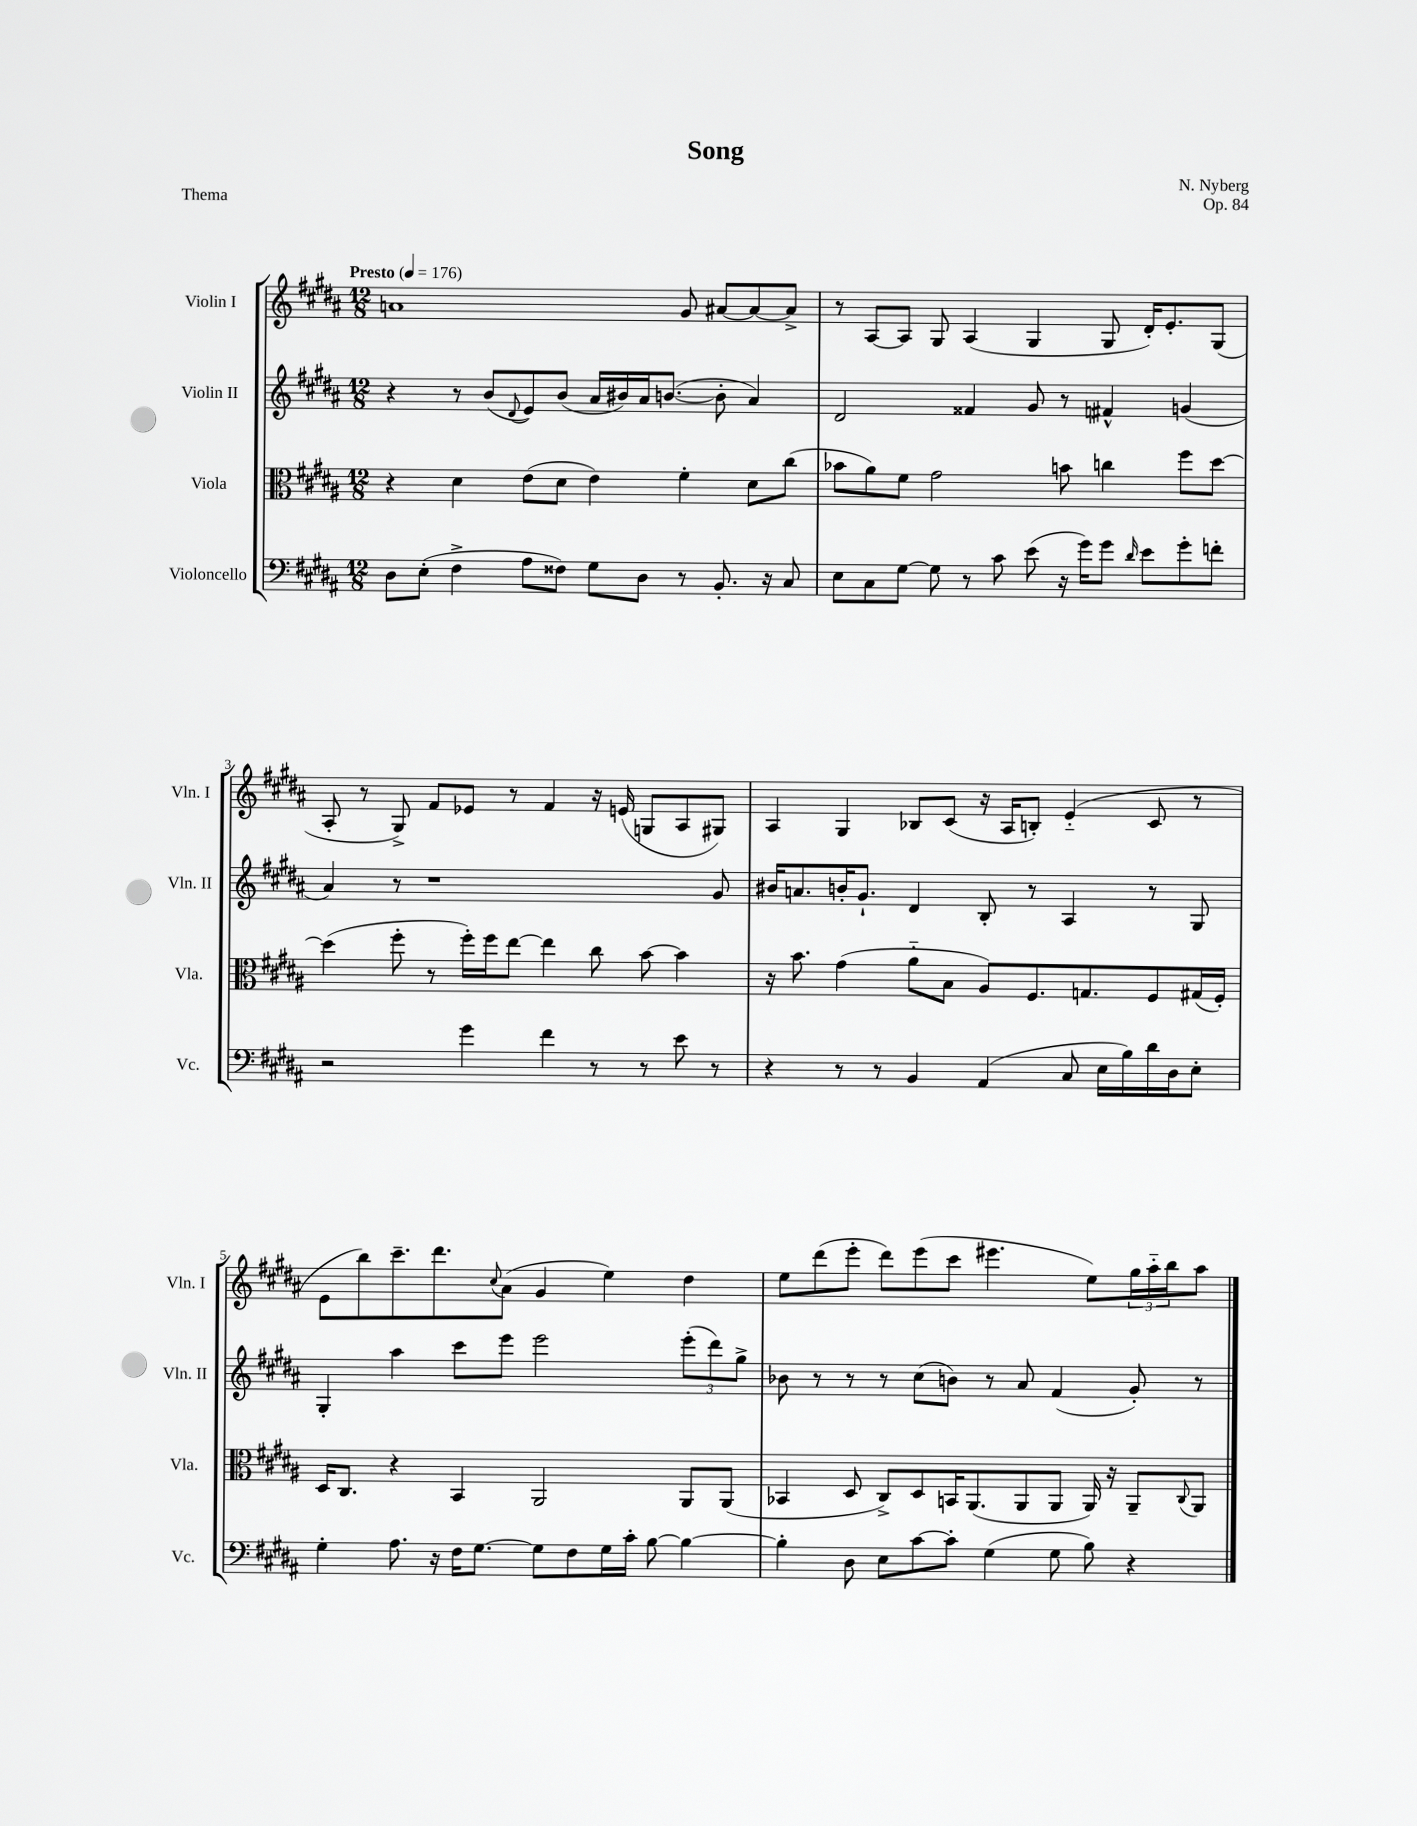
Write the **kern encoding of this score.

**kern	**kern	**kern	**kern
*staff4	*staff3	*staff2	*staff1
*clefF4	*clefC3	*clefG2	*clefG2
*k[f#c#g#d#a#]	*k[f#c#g#d#a#]	*k[f#c#g#d#a#]	*k[f#c#g#d#a#]
*M12/8	*M12/8	*M12/8	*M12/8
*MM176	*MM176	*MM176	*MM176
8D#	4r	4r	1a
(8E'	.	.	.
4F#^	4d#	8r	.
.	.	(8b	.
.	.	8qqd#	.
8A#	(8e	8e)	.
8F##)	8d#	(8b	.
8G#	4e)	16a#	.
.	.	16b#)	.
8D#	.	16a#	.
.	.	([8.b	.
8r	4f#'	.	8g#
8.BB'	.	8b']	[8a#
.	8d#	4a#)	8a#_
16r	.	.	.
8C#	(8cc#	.	8a#^]
=	=	=	=
8E	8b-	2d#	8r
8C#	8a#)	.	[8A#
[8G#	8f#	.	8A#]
8G#]	2g#	.	8G#
8r	.	4f##	(4A#
8c#	.	.	.
(8e	.	8g#	4G#
16r	8b	8r	.
16g#)	.	.	.
8g#	4cc	4f#^^	8G#
16qqd#	.	.	.
8e	.	.	16d#')
.	.	.	8.e'
8g#'	8ff#	(4g	.
8f'	[8dd#	.	(8G#
=	=	=	=
2r	(4dd#]	4a#)	8A#'
.	.	.	8r
.	8ff#'	8r	8G#^)
.	8r	1r	8f#
4g#	16ff#')	.	8e-
.	16ff#	.	.
.	[8ee	.	8r
4f#	4ee]	.	4f#
8r	8cc#	.	16r
.	.	.	(16e
8r	[8b	.	8G
8e	4b]	.	8A#
8r	.	8g#	8G#)
=	=	=	=
4r	16r	16b#	4A#
.	8.b	8.a	.
8r	(4g#	16b'	4G#
.	.	8.g#`	.
8r	.	.	.
4BB	8a#'~	4d#	8B-
.	8B	.	(8c#
(4AA#	8A#)	8B'	16r
.	.	.	16A#
.	8.F#	8r	8B')
8C#	.	4A#	(4e'~
.	8.G	.	.
16E	.	.	.
16B)	.	.	.
16d#	8F#	8r	8c#
16D#	.	.	.
8E'	(16G#	8G#	8r
.	16F#')	.	.
=	=	=	=
4G#'	16D#	4G#'	8e
.	8.C#	.	.
.	.	.	8bb)
8.A#	4r	4aa#	8.ccc#~
16r	.	.	8.ddd#
16F#	4BB	8ccc#	.
[8.G#	.	.	.
.	.	.	8qqcc#
.	.	8eee	(8a#
8G#]	2AA#	2eee	4g#
8F#	.	.	.
16G#	.	.	4ee)
16c#'	.	.	.
[8B	.	.	.
4B_	8AA#	(12eee'	4dd#
.	.	12ddd#)	.
.	(8AA#	.	.
.	.	12gg#^	.
=	=	=	=
4B']	4BB-	8b-	8ee
.	.	8r	(8ddd#
8D#	8D#	8r	8eee'
8E	8C#^)	8r	8ddd#)
[8c#	8D#	(8cc#	(8eee
8c#']	16BB	8b)	8ccc#
.	(8.AA#	.	.
(4G#	.	8r	4.eee#
.	8AA#	8a#	.
8G#	8AA#	(4f#	.
8B)	16AA#)	.	8ee)
.	16r	.	.
4r	8AA#~	8g#')	24gg#
.	.	.	24aa#'~
.	.	.	24bb
.	8qqC#	.	.
.	8AA#	8r	8aa#
==	==	==	==
*-	*-	*-	*-
